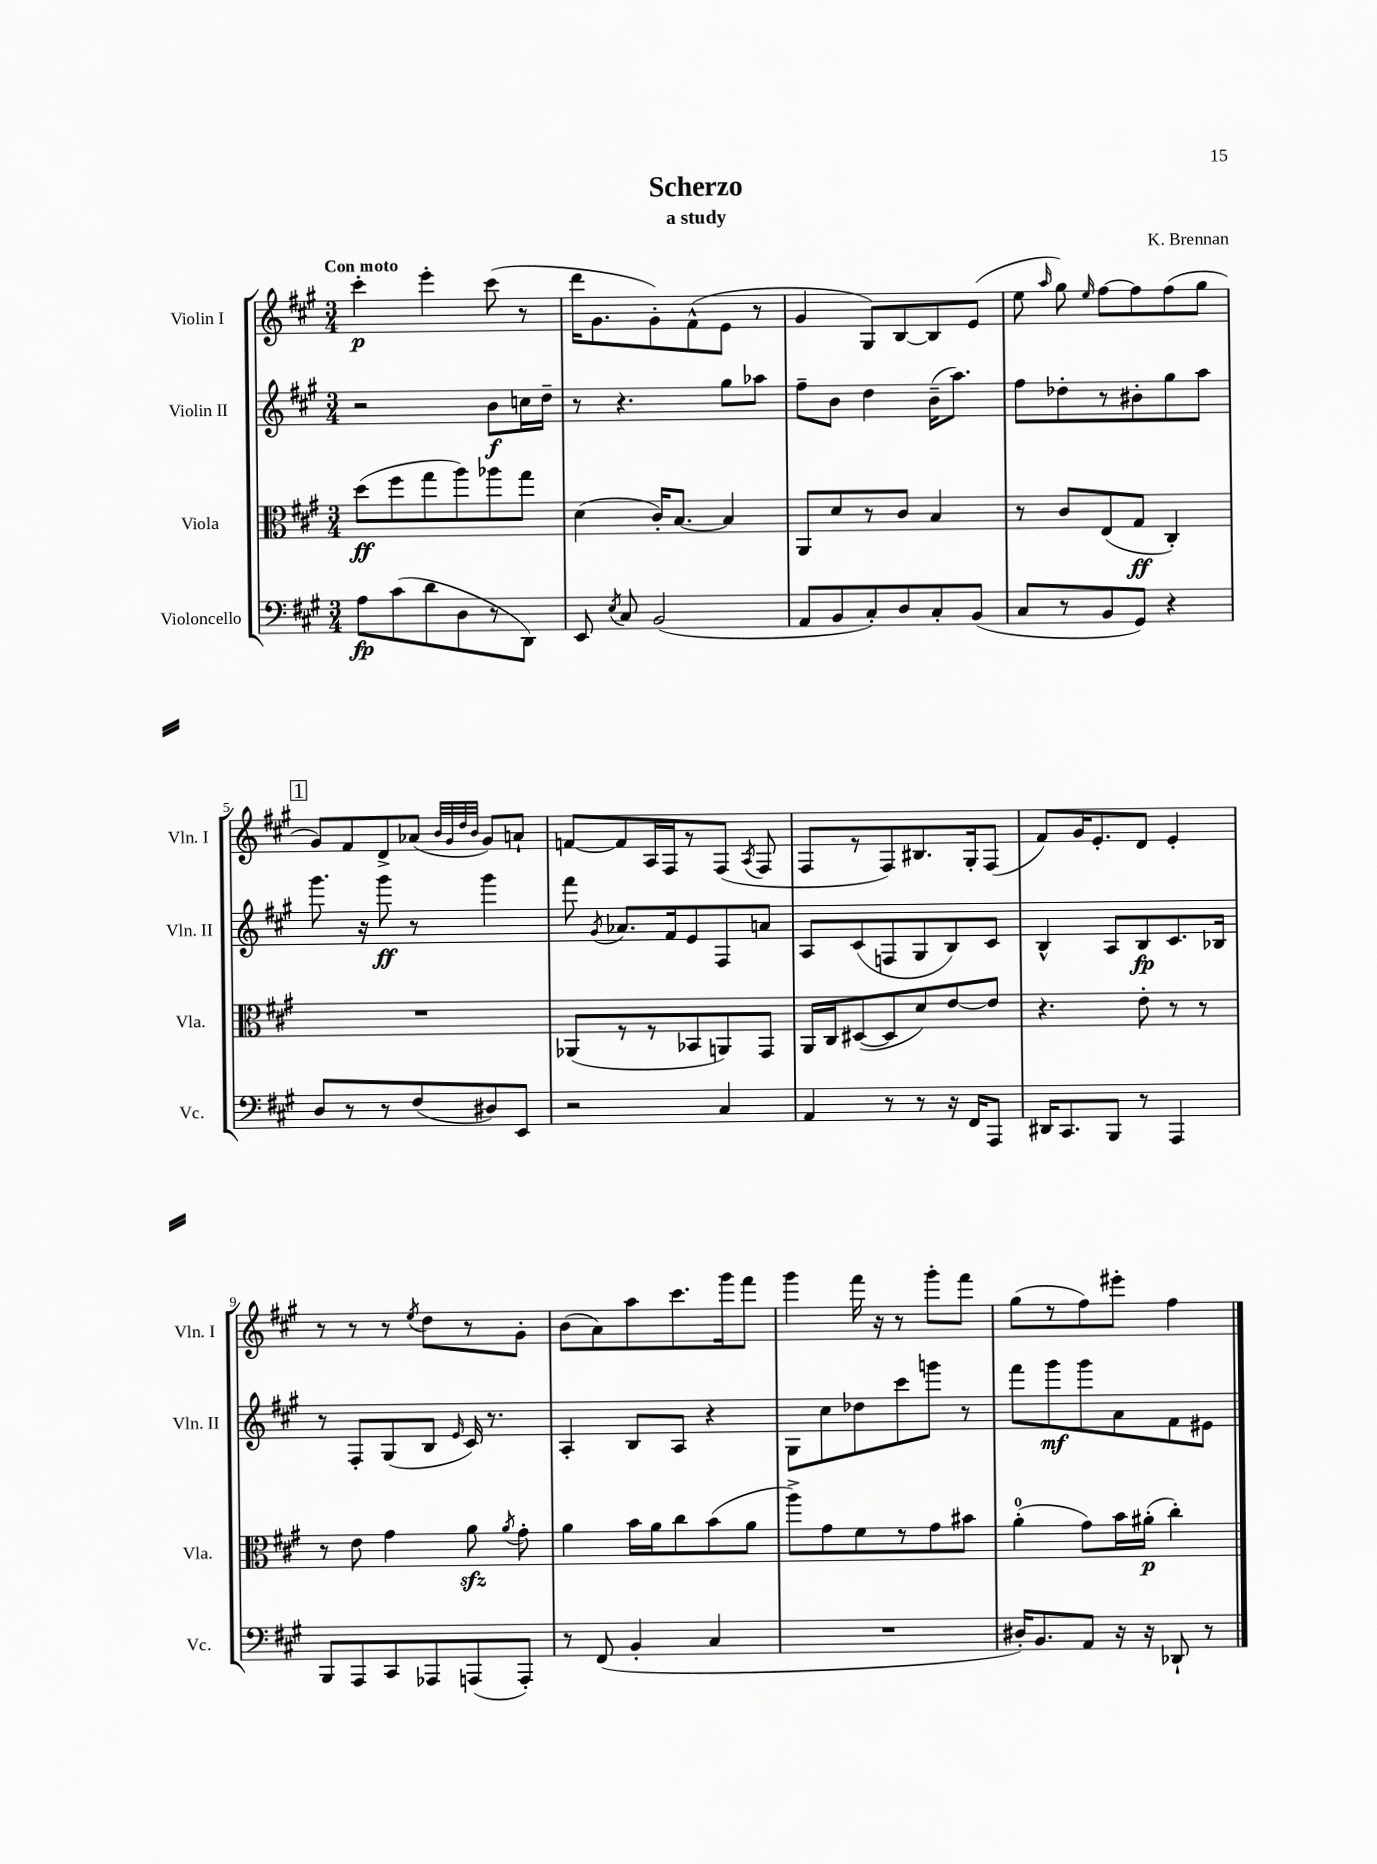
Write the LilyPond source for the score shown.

\header { title = "Scherzo" composer = "K. Brennan" subtitle = "a study" }
<<
\new StaffGroup <<
\new Staff = "s0" \with { instrumentName = "Violin I" shortInstrumentName = "Vln. I" } {
    \clef treble \key a \major \numericTimeSignature \time 3/4 \tempo "Con moto"
    \autoBeamOff cis'''4-.\p e'''4-. cis'''8( r8 |
    d'''16[ gis'8. gis'8-.) fis'8-^( e'8] r8 |
    gis'4 gis8[) b8~ b8 e'8]( |
    e''8 \grace { a''16 } gis''8) \grace { e''16 } fis''8[~ fis''8 fis''8( gis''8] |
    \mark \markup { \box "1" } gis'8[) fis'8 d'8-> aes'8]( \grace { b'32[ gis'32 d''32 b'32] } gis'8[) a'8]-! |
    f'8[~ f'8 a16 fis16 r8 fis8]( \acciaccatura { a8 } fis8 |
    fis8[ r8 fis8) bis8. gis16-. fis8]( |
    fis'8[) gis'16 e'8.-. d'8] e'4-. |
    r8 r8 r8 \acciaccatura { e''8 } d''8[ r8 gis'8]-. |
    b'8[( a'8) a''8 cis'''8. gis'''16 fis'''8] |
    gis'''4 fis'''16 r16 r8 gis'''8[-. fis'''8] |
    gis''8[( r8 fis''8) eis'''8]-. fis''4 \bar "|." |
}
\new Staff = "s1" \with { instrumentName = "Violin II" shortInstrumentName = "Vln. II" } {
    \clef treble \key a \major \numericTimeSignature \time 3/4
    \autoBeamOff r2 b'8[\f c''16 d''16]-- |
    r8 r4. gis''8[ aes''8] |
    fis''8[-- b'8] d''4 b'16[--( a''8.]) |
    fis''8[ des''8-. r8 bis'8-. gis''8 a''8] |
    \mark \markup { \box "1" } gis'''8. r16 gis'''8\ff r8 gis'''4 |
    fis'''8 \acciaccatura { gis'8 } aes'8.[ fis'16 e'8 fis8 a'8] |
    a8[ cis'8( f8 gis8 b8) cis'8] |
    b4-^ a8[ b8\fp cis'8. bes16] |
    r8 fis8[-. gis8( b8] \grace { e'16 } cis'16) r8. |
    a4-. b8[ a8] r4 |
    gis8[ cis''8 des''8 cis'''8 g'''8] r8 |
    fis'''8[ gis'''8\mf gis'''8 a'8 fis'8 eis'8] \bar "|." |
}
\new Staff = "s2" \with { instrumentName = "Viola" shortInstrumentName = "Vla." } {
    \clef alto \key a \major \numericTimeSignature \time 3/4
    \autoBeamOff d''8[\ff( fis''8 gis''8 a''8) aes''8 gis''8] |
    d'4( cis'16[-.) b8.]~ b4 |
    a,8[ d'8 r8 cis'8] b4 |
    r8 cis'8[ e8( gis8]\ff cis4-.) |
    \mark \markup { \box "1" } R2. |
    aes,8[( r8 r8 bes,8 a,8) gis,8] |
    a,16[ cis16 dis8~( dis8 d'8) e'8~ e'8] |
    r4. e'8-. r8 r8 |
    r8 e'8 gis'4 a'8\sfz \acciaccatura { a'8 } gis'8-. |
    a'4 b'16[ a'16 cis''8 b'8( a'8] |
    a''8[->) gis'8 fis'8 r8 gis'8 bis'8] |
    a'4-0-.( gis'8[) b'16 ais'16]-.\p( cis''4-.) \bar "|." |
}
\new Staff = "s3" \with { instrumentName = "Violoncello" shortInstrumentName = "Vc." } {
    \clef bass \key a \major \numericTimeSignature \time 3/4
    \autoBeamOff a8[\fp cis'8( d'8 d8 r8 d,8]) |
    e,8 \acciaccatura { e8 } cis8 b,2( |
    a,8[ b,8 cis8-.) d8 cis8-. b,8]( |
    cis8[ r8 b,8 gis,8]) r4 |
    \mark \markup { \box "1" } d8[ r8 r8 fis8( dis8) e,8] |
    r2 cis4 |
    a,4 r8 r8 r16 fis,16[ a,,8] |
    dis,16[ cis,8. b,,8] r8 a,,4 |
    b,,8[ a,,8 cis,8 aes,,8 a,,8( a,,8]-.) |
    r8 fis,8( b,4-. cis4 |
    R2. |
    dis16[-.) b,8. a,8] r16 r16 des,8-! r8 \bar "|." |
}
>>
>>
